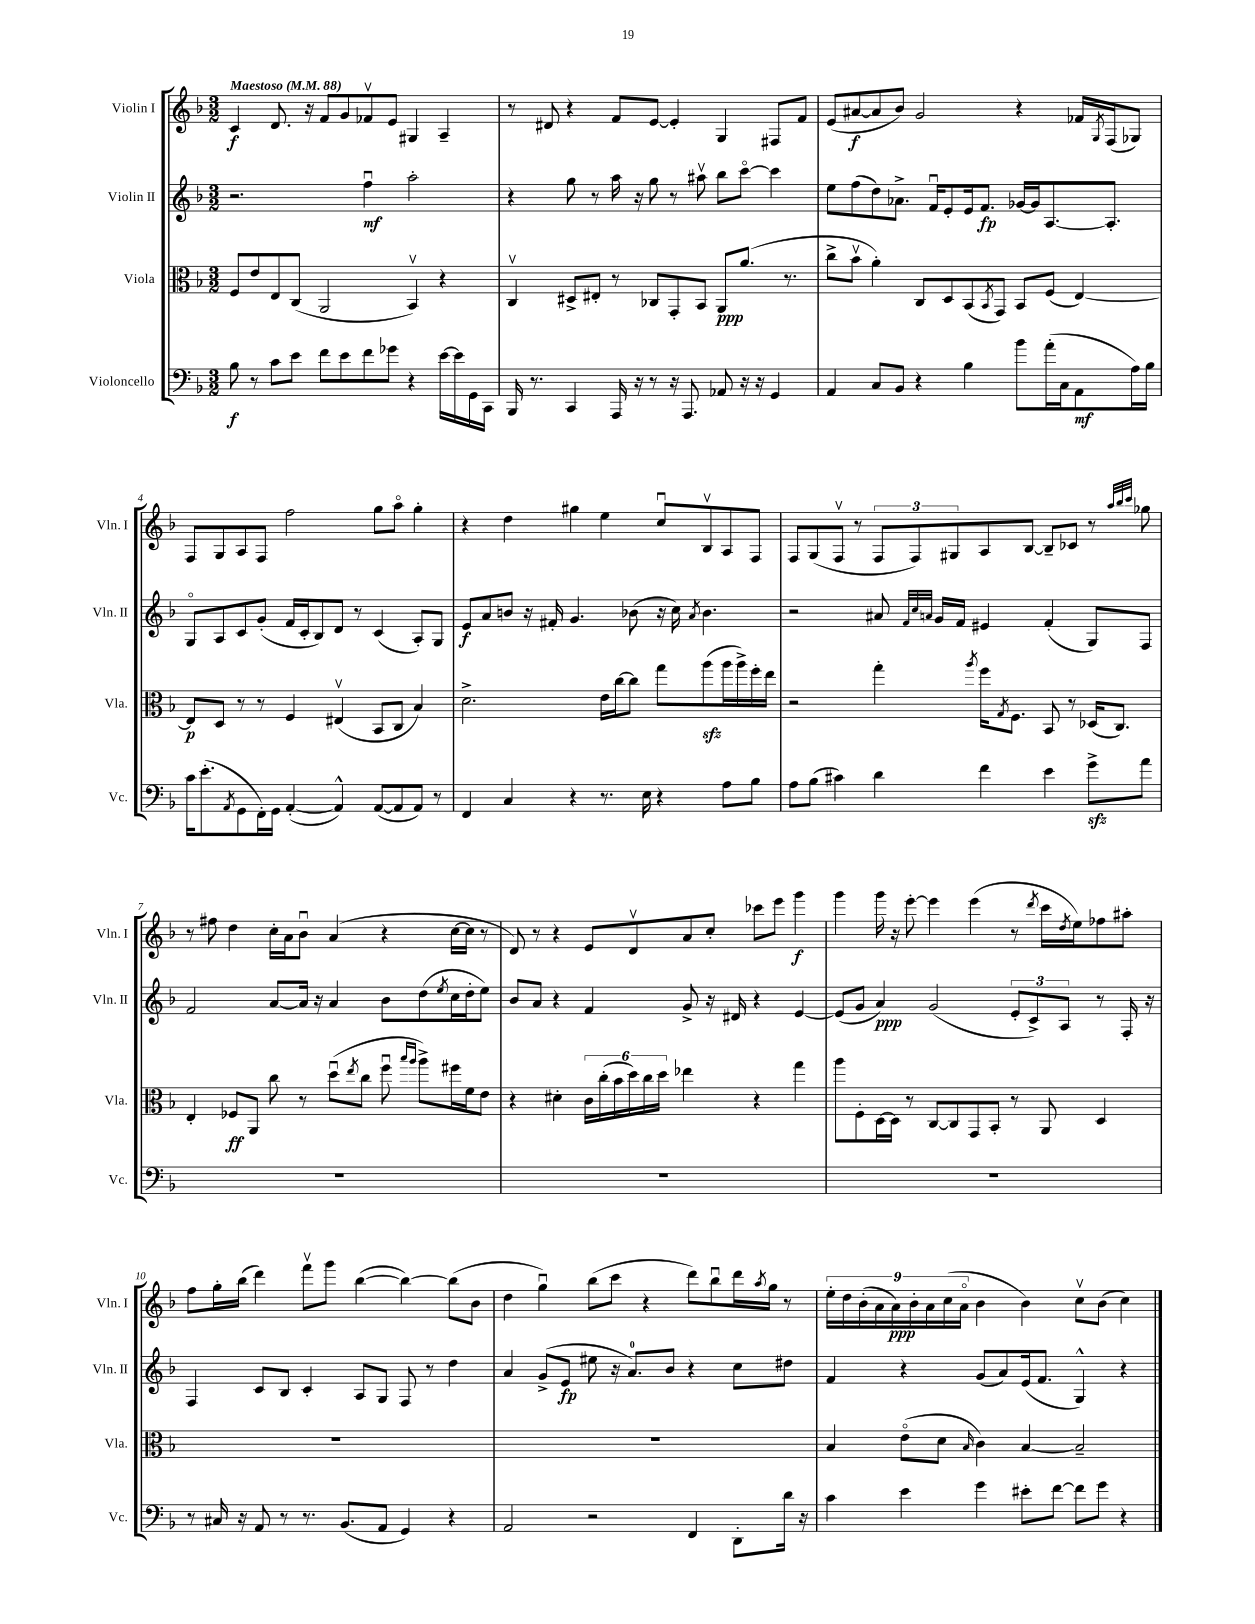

**kern	**kern	**kern	**kern
*staff4	*staff3	*staff2	*staff1
*clefF4	*clefC3	*clefG2	*clefG2
*k[b-]	*k[b-]	*k[b-]	*k[b-]
*M3/2	*M3/2	*M3/2	*M3/2
*MM88	*MM88	*MM88	*MM88
8B-	8F	2.r	4c
8r	8e	.	.
8c	8E	.	8.d
8e	(8C	.	.
.	.	.	16r
8f	2AA	.	8f
8e	.	.	8g
8f	.	4ffu	8f-v
8g-	.	.	8e
4r	4BB-v)	2aa'	4G#
[16e	4r	.	4A~
16e]	.	.	.
16GG	.	.	.
16CC	.	.	.
=	=	=	=
16BBB-	4Cv	4r	8r
8.r	.	.	.
.	.	.	8d#
4CC	8D#^	8gg	4r
.	8E#'	8r	.
16AAA	8r	16aa	8f
16r	.	16r	.
8r	8C-	8gg	[8e
16r	8GG'	8r	4e']
8.AAA	.	.	.
.	8BB-	8aa#v	.
8AA-	8AA	8bb-	4G
16r	(8.a	[8ccco	.
16r	.	.	.
4GG	.	4ccc]	8F#
.	8.r	.	.
.	.	.	8f
=	=	=	=
4AA	8cc^	8ee	(8e
.	8b-v	(8ff	[8a#
8C	4a')	8dd)	8a#]
8BB-	.	8.a-^	8b-)
4r	8C	.	2g
.	.	16fu	.
.	8D	8e'	.
4B-	(8BB-	16e	.
.	.	8.f	.
.	8qBB-	.	.
.	8GG)	.	.
8b-	8BB-	[16g-	4r
.	.	16g-]	.
(16a'	(8F	[8.A	.
16C	.	.	.
8AA	[4E)	.	16f-
.	.	.	8qG
.	.	8.A']	(16F
16A)	.	.	8G-)
16B-	.	.	.
=	=	=	=
16c	8E]	8Go	8F
(8.e'	.	.	.
.	8D	8A	8G
8qAA	.	.	.
8GG	8r	8c	8A
16FF')	8r	(8g'	8F
16GG	.	.	.
([4AA'	4F	16f	2ff
.	.	16c'	.
.	.	8B-)	.
4AA^^])	(4E#v	8d	.
.	.	8r	.
([8AA	8BB-	(4c	8gg
8AA]	8C	.	8aao
8AA)	4B-)	8A')	4gg'
8r	.	8G	.
=	=	=	=
4FF	2.d^	8e	4r
.	.	8a	.
4C	.	8b	4dd
.	.	16r	.
.	.	16f#'	.
4r	.	4.g	4gg#
8.r	16e	.	4ee
.	[16cc	.	.
.	8cc]	(8b-	.
16E	.	.	.
4r	8gg	16r	8ccu
.	.	16cc)	.
.	.	8qa	.
.	(8aa	4.b-	8B-v
8A	16aa	.	8A
.	16aa^)	.	.
8B-	16ff'	.	8F
.	16ee	.	.
=	=	=	=
8A	2r	2r	8F
(8B-	.	.	(8G
4c#)	.	.	8Fv
.	.	.	8r
4d	4gg'	8a#	12F
.	.	.	12F)
.	.	32qqf	.
.	.	32qqcc	.
.	.	32qqa	.
.	.	16g	.
.	.	.	12G#
.	.	16f	.
.	8qaa	.	.
4f	16ff	4e#	8A
.	8qG	.	.
.	8.F	.	.
.	.	.	[8B-
4e	8BB-	(4f'	8B-~]
.	8r	.	8c-
8g^	(16D-	8G)	8r
.	8.C)	.	.
.	.	.	32qqaa
.	.	.	32qqbb-
.	.	.	32qqccc
8a	.	8F	8gg-
=	=	=	=
1.r	4E'	2f	8r
.	.	.	8ff#
.	8F-	.	4dd
.	8AA	.	.
.	8cc	[8a	16cc'
.	.	.	16a
.	8r	16a]	8b-u
.	.	16r	.
.	(8ddu	4a	(4a
.	8qee	.	.
.	8cc	.	.
.	8ffu	8b-	4r
.	16qqbb-	.	.
.	16qqaa	.	.
.	8aa^)	(8dd	.
.	.	8qee	.
.	16ff#	16cc	[16cc
.	16f	16dd'	16cc]
.	8e	8ee)	8r
=	=	=	=
1.r	4r	8b-	8d)
.	.	8a	8r
.	4d#'	4r	4r
.	24c	4f	8e
.	(24cc'	.	.
.	24b-	.	.
.	24dd)	.	8dv
.	24cc	.	.
.	24dd	.	.
.	4ee-	8g^	8a
.	.	16r	8cc'
.	.	16d#	.
.	4r	4r	8ccc-
.	.	.	8eee
.	4gg	[4e	4ggg
=	=	=	=
1.r	8aa	(8e]	4ggg
.	8F'	8g	.
.	[16D	4a)	16ggg
.	16D]	.	16r
.	8r	.	[8eee'
.	[8C	(2g	4eee]
.	8C]	.	.
.	8GG	.	(4eee
.	8BB-'	.	.
.	8r	12e'	8r
.	.	12c^)	.
.	.	.	8qddd
.	8AA	.	16ccc
.	.	12A	.
.	.	.	8qdd
.	.	.	16ee)
.	4D	8r	8ff-
.	.	16F'	8aa#'
.	.	16r	.
=	=	=	=
8r	1.r	4F	8ff
16C#	.	.	16gg'
16r	.	.	(16bb-
8AA	.	8c	4ddd)
8r	.	8B-	.
8.r	.	4c'	8fffv
.	.	.	8ggg
(8.BB-	.	.	.
.	.	8A	([4bb-
8AA	.	8G	.
4GG)	.	8F	4bb-_)
.	.	8r	.
4r	.	4dd	(8bb-]
.	.	.	8b-
=	=	=	=
2AA	1.r	4a	4dd
.	.	(8g^	4ggu)
.	.	8e	.
2r	.	8ee#	(8bb-
.	.	16r	8ccc
.	.	8.a)	.
.	.	.	4r
.	.	8b-	.
4FF	.	4r	8ddd)
.	.	.	8bb-u
8DD'	.	8cc	16ddd
.	.	.	8qaa
.	.	.	16gg
16d	.	8dd#	8r
16r	.	.	.
=	=	=	=
4c	4B-	4f	18ee'
.	.	.	18dd
.	.	.	(18b-'
.	.	.	18a
.	.	.	18a)
4e	(8eo	4r	.
.	.	.	18b-'
.	.	.	18a
.	8d	.	.
.	.	.	(18cc
.	.	.	18ao
.	16qqB-	.	.
4g	4c)	(8g	4b-
.	.	8a)	.
8e#'	[4B-	(16e	4b-)
.	.	8.f	.
[8f	.	.	.
8f]	2B-~]	4G^^)	8ccv
8g	.	.	(8b-
4r	.	4r	4cc)
==	==	==	==
*-	*-	*-	*-
